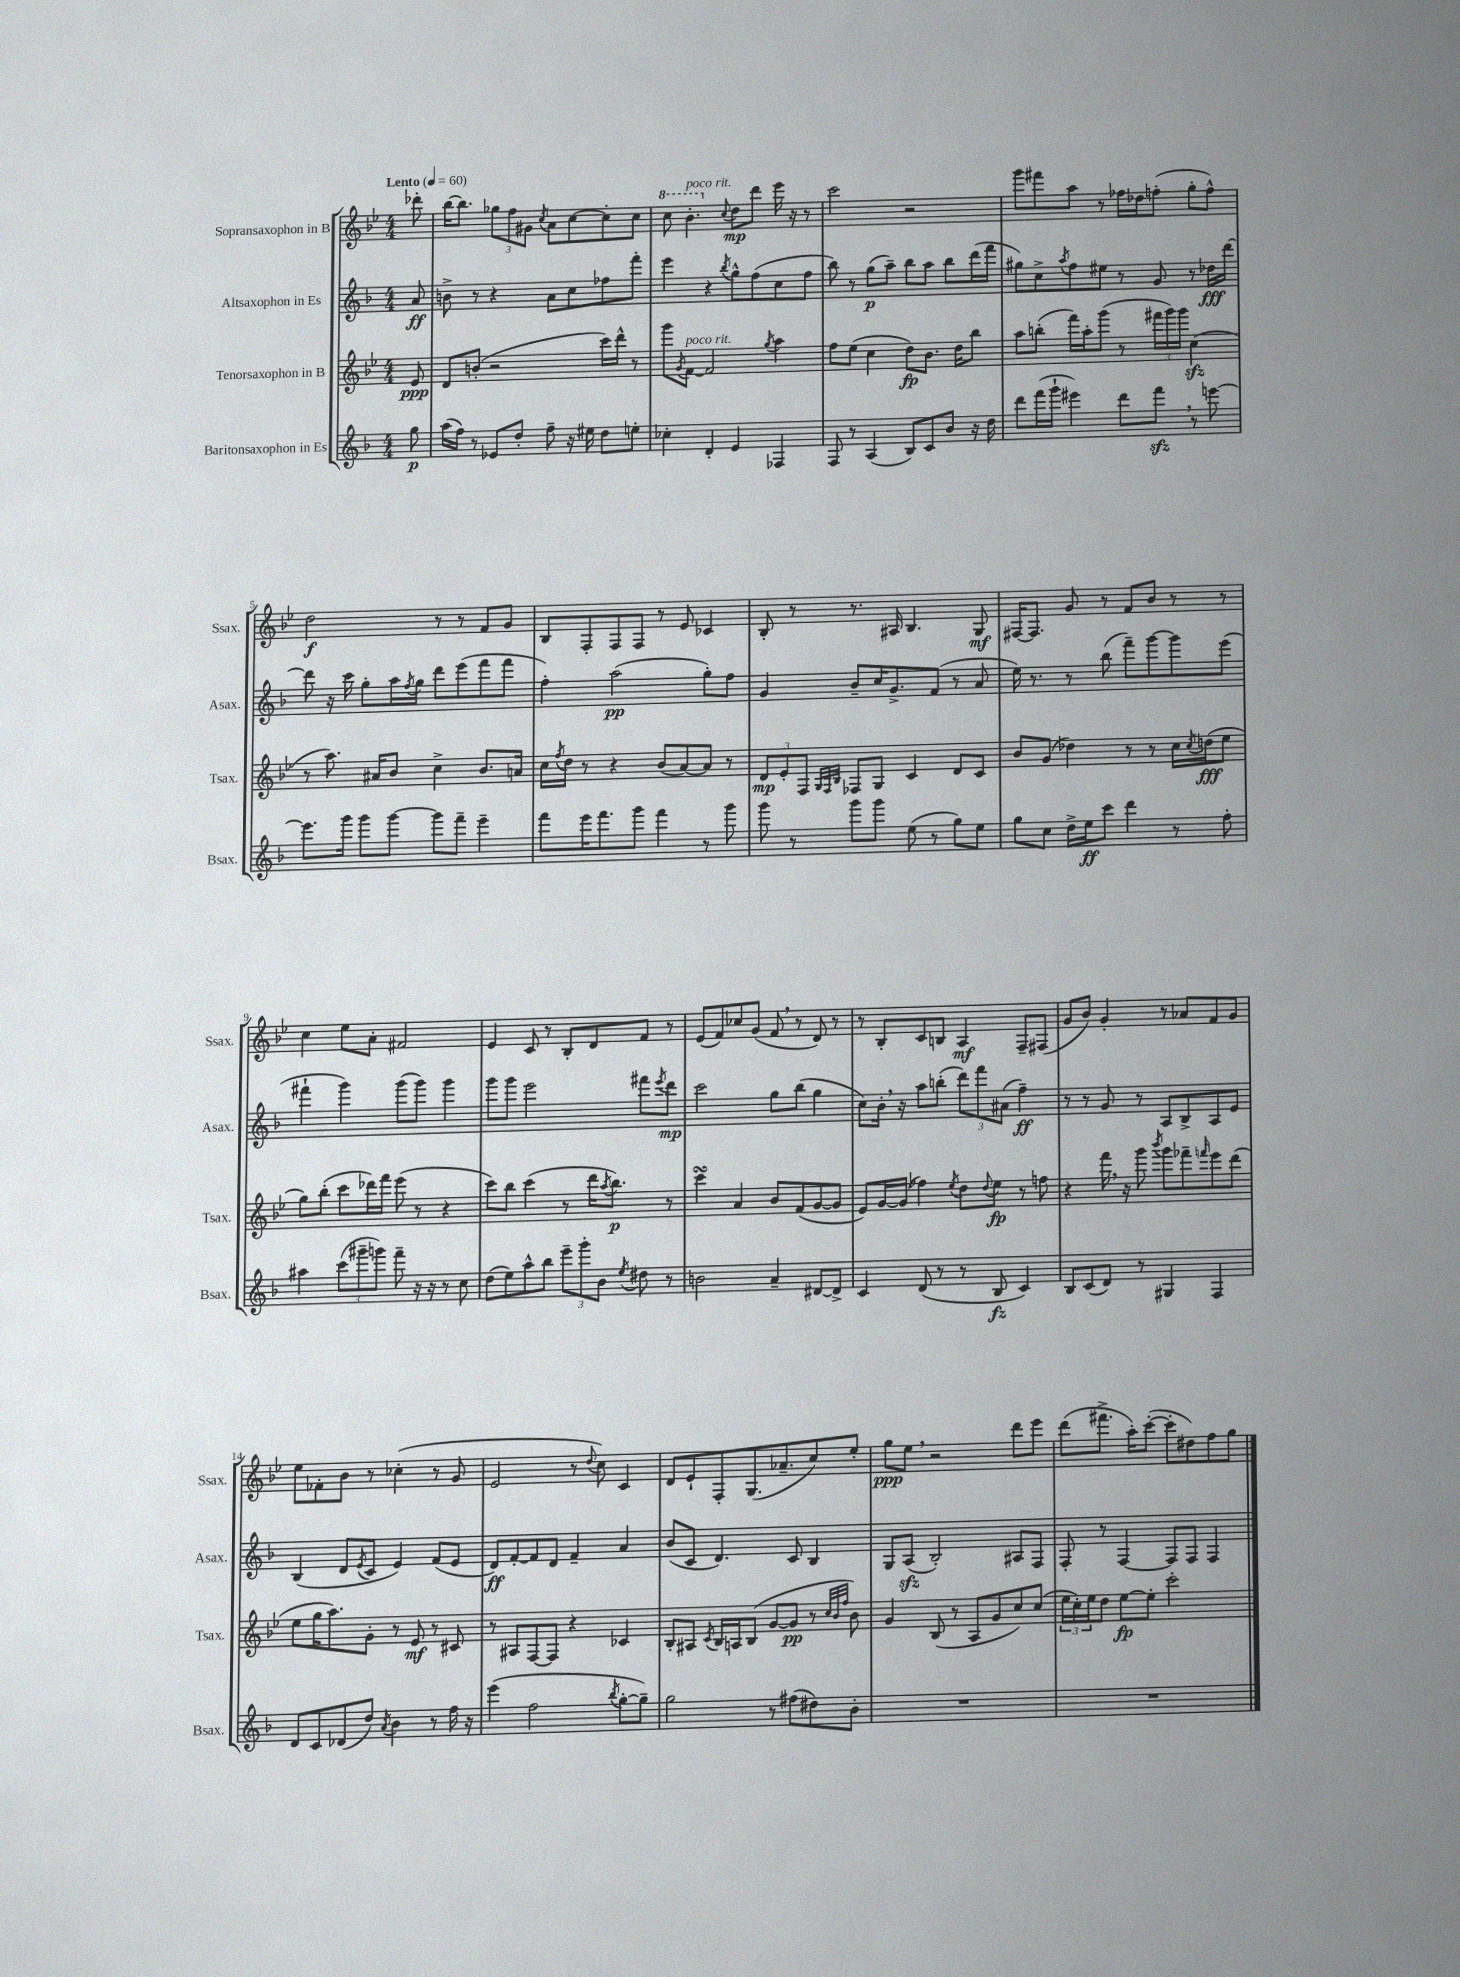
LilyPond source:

<<
\new StaffGroup <<
\new Staff = "s0" \with { instrumentName = "Sopransaxophon in B" shortInstrumentName = "Ssax." } {
    \clef treble \key bes \major \numericTimeSignature \time 4/4 \partial 8 \tempo "Lento" 4 = 60
    des'''8-. |
    bes''16~ bes''8. \tuplet 3/2 { ges''8 f''8 gis'8 } \acciaccatura { c''8 } a'8 c''8~ c''8-. c''8 |
    \ottava #1 c'''8 bes''4.-.^\markup { \italic "poco rit." } \ottava #0 \appoggiatura { c''8 } d''8\mp d'''8 ees'''16 r16 r8 |
    c'''2 r2 |
    g'''8 fis'''8 a''8 r8 fes''16 des''16 f''8-.( g''8-. f''8-^) |
    d''2\f r8 r8 f'8 g'8 |
    bes8 f8-. f8 f8 r8 ees'8 ces'4 |
    bes8-. r8 r8. ais16 bes4. g8\mf |
    fis16~ fis8. g'8 r8 f'8 bes'8 r8 r8 |
    c''4 ees''8 a'8-. fis'2 |
    ees'4 c'8 r8 bes8-. d'8 f'8 r8 |
    ees'8( f'8) ces''8 g'8( f'8 \breathe r8 d'8) r8 |
    r8 bes8-. c'8 b8 a4\mf f8-- fis8( |
    g'8 bes'8) g'4-. r8 aes'8 f'8 g'8 |
    ees''8 fes'8-. bes'8 r8 ces''4-.( r8 g'8 |
    ees'2 r8 \appoggiatura { d''8 } c''8) c'4 |
    d'8 ees'8-! f8-. g8.( aes'8.-- c''8) ees''8-. |
    g''8\ppp ees''8 \breathe r2 d'''8 ees'''8 |
    d'''8( fis'''8.-> a''16-.) c'''8~-.( c'''8-. dis''8) f''8 g''8 \bar "|." |
}
\new Staff = "s1" \with { instrumentName = "Altsaxophon in Es" shortInstrumentName = "Asax." } {
    \clef treble \key f \major \numericTimeSignature \time 4/4 \partial 8
    a'8\ff |
    b'8-> r8 r4 a'8 c''8 fes''8 f'''8-. |
    e'''4 r4 \acciaccatura { bes''8 } g''8-^ f''8( c''8 f''8 |
    bes''8) r8 g''8\p( a''8--) bes''8 a''8 bes''8 d'''16( f'''16 |
    gis''8) c''8-> \acciaccatura { a''8 } f''8 eis''8 r8 g'8 r8 des''16\fff d'''16~ |
    d'''8 r16 c'''16 g''8-. a''16 \acciaccatura { f''8 } g''16 d'''8 e'''8( f'''8 f'''8 |
    f''4-.) a''2\pp( g''8-.) f''8 |
    g'4 bes'8-- c''16 g'8.-> f'8( r8 a'8 |
    e''16) r8. r8 bes''8( f'''8--) g'''8~ g'''8 e'''8( |
    fis'''4-! g'''4) g'''8( g'''8) g'''4 |
    g'''8 g'''8 e'''2 fis'''8 \acciaccatura { e'''8 } d'''8\mp |
    c'''2 g''8 bes''8( g''4 |
    c''8) bes'16-. \breathe r16 a''8 b''8-.( \tuplet 3/2 { d'''8) f'''8 ais'8( } f''4--\ff) |
    r8 r8 g'8 r8 a8 bes8-> a8 e'8 |
    bes4( d'8 \acciaccatura { e'8 } c'8 e'4) f'8( e'8 |
    d'8\ff) f'8~-. f'8 d'8 f'4-- a'4 |
    bes'8( c'8 d'4.) c'8 bes4 |
    g8 a8\sfz( bes2-.) ais8 f8 |
    f8-. r8 f4~ f8 f8 f4 \bar "|." |
}
\new Staff = "s2" \with { instrumentName = "Tenorsaxophon in B" shortInstrumentName = "Tsax." } {
    \clef treble \key bes \major \numericTimeSignature \time 4/4 \partial 8
    ees'8\ppp |
    d'8 b'8-.( r2 c'''16) d'''16-^ r8 |
    g'''8 \acciaccatura { g'8 } f'8~^\markup { \italic "poco rit." } f'2 \acciaccatura { g''8 } a''4 |
    f''8 ees''8( c''4 d''8\fp) bes'8. d''16 bes''8 |
    a''8 b''8-.( f'''16) a''16-. g'''8( r8 \tuplet 3/2 { fis'''16 g'''16) g'''16 } c''4\sfz( |
    r8 a''8.) ais'16 bes'8 c''4-> bes'8. a'16 |
    c''16 \acciaccatura { f''8 } d''16 r8 r4 bes'8( a'8~) a'8 r8 |
    \tuplet 3/2 { d'8\mp ees'8-. f8 } \grace { g32 f32 bes32 } fes8 g8 c'4 d'8 c'8 |
    bes'8 g'8( des''4) r8 r8 c''16 \acciaccatura { c''8 } d''16\fff( ees''8 |
    g''8) bes''8-.( c'''8 des'''16) f'''16 ees'''8( r8 r4 |
    c'''8) bes''8 c'''4( r8 d'''16 \acciaccatura { a''8 } bes''8.\p) r8 |
    c'''4\turn a'4 bes'8 f'8( g'8~ g'8 |
    ees'8) g'16~ g'16( fes''4) \acciaccatura { ees''8 } d''8 \appoggiatura { d''8 } ees''8\fp r8 f''8 |
    r4 f'''16 \breathe r16 g'''8 \acciaccatura { bes'''8 } g'''8 fes'''8-- \grace { f'''16 } ees'''8 d'''8( |
    ees''8 g''16 a''8.) g'8-. r8 ees'8\mf r8 cis'8 |
    r8 ais8 f8~ f8 r4 ces'4 |
    bes8-. ais8 \acciaccatura { c'8 } bes16 a16 bes8( g'8~ g'8\pp r8 \grace { c''32 bes'32 f''32 } bes'8) |
    g'4 bes8( r8 a8 g'8 c''8) c''8( |
    \tuplet 3/2 { ees''16 c''16-.) ees''16 } d''8 ees''8~\fp ees''8-. c'''2-. \bar "|." |
}
\new Staff = "s3" \with { instrumentName = "Baritonsaxophon in Es" shortInstrumentName = "Bsax." } {
    \clef treble \key f \major \numericTimeSignature \time 4/4 \partial 8
    g''8\p |
    a''16( f''16) r8 ees'8 d''8-. f''8-- r16 eis''16 d''8 e''8-. |
    ces''4-. d'4-. e'4 fes4 |
    f8 r8 a4( bes8) c'8 bes'8 r16 d''16 |
    d'''8 f'''16( g'''16-! eis'''4) d'''8 f'''8\sfz \breathe r8 e'''8~ |
    e'''8. g'''16 g'''8 g'''8~ g'''8 f'''8-- e'''4-- |
    f'''8 e'''16 f'''8. g'''8 f'''4 r8 g'''8 |
    g'''8 r8 g'''8 g'''8 e''8( r8 g''8) e''8 |
    g''8 c''8 d''16-> e''16\ff c'''8 d'''4 r8 f''8-. |
    ais''4 \tuplet 3/2 { c'''8( gis'''8-- g'''8) } f'''8-- r16 r16 r8 c''8 |
    d''8( e''8) a''8-^ bes''8 \tuplet 3/2 { e'''8-- g'''8-. bes'8 } \acciaccatura { e''8 } dis''8 r8 |
    b'2 a'4-- dis'8~ dis'8-> |
    c'4 d'8( r8 r8 bes8\fz c'4) |
    bes8 c'8( d'8) r8 gis4 f4 |
    d'8 c'8 des'8( d''8) \acciaccatura { a'8 } bes'4 r8 f''16 r16 |
    e'''4( f''2 \acciaccatura { bes''8 } g''8~-. g''8--) |
    g''2 r8 fis''8( dis''8) bes'8-. |
    R1 |
    R1 \bar "|." |
}
>>
>>
